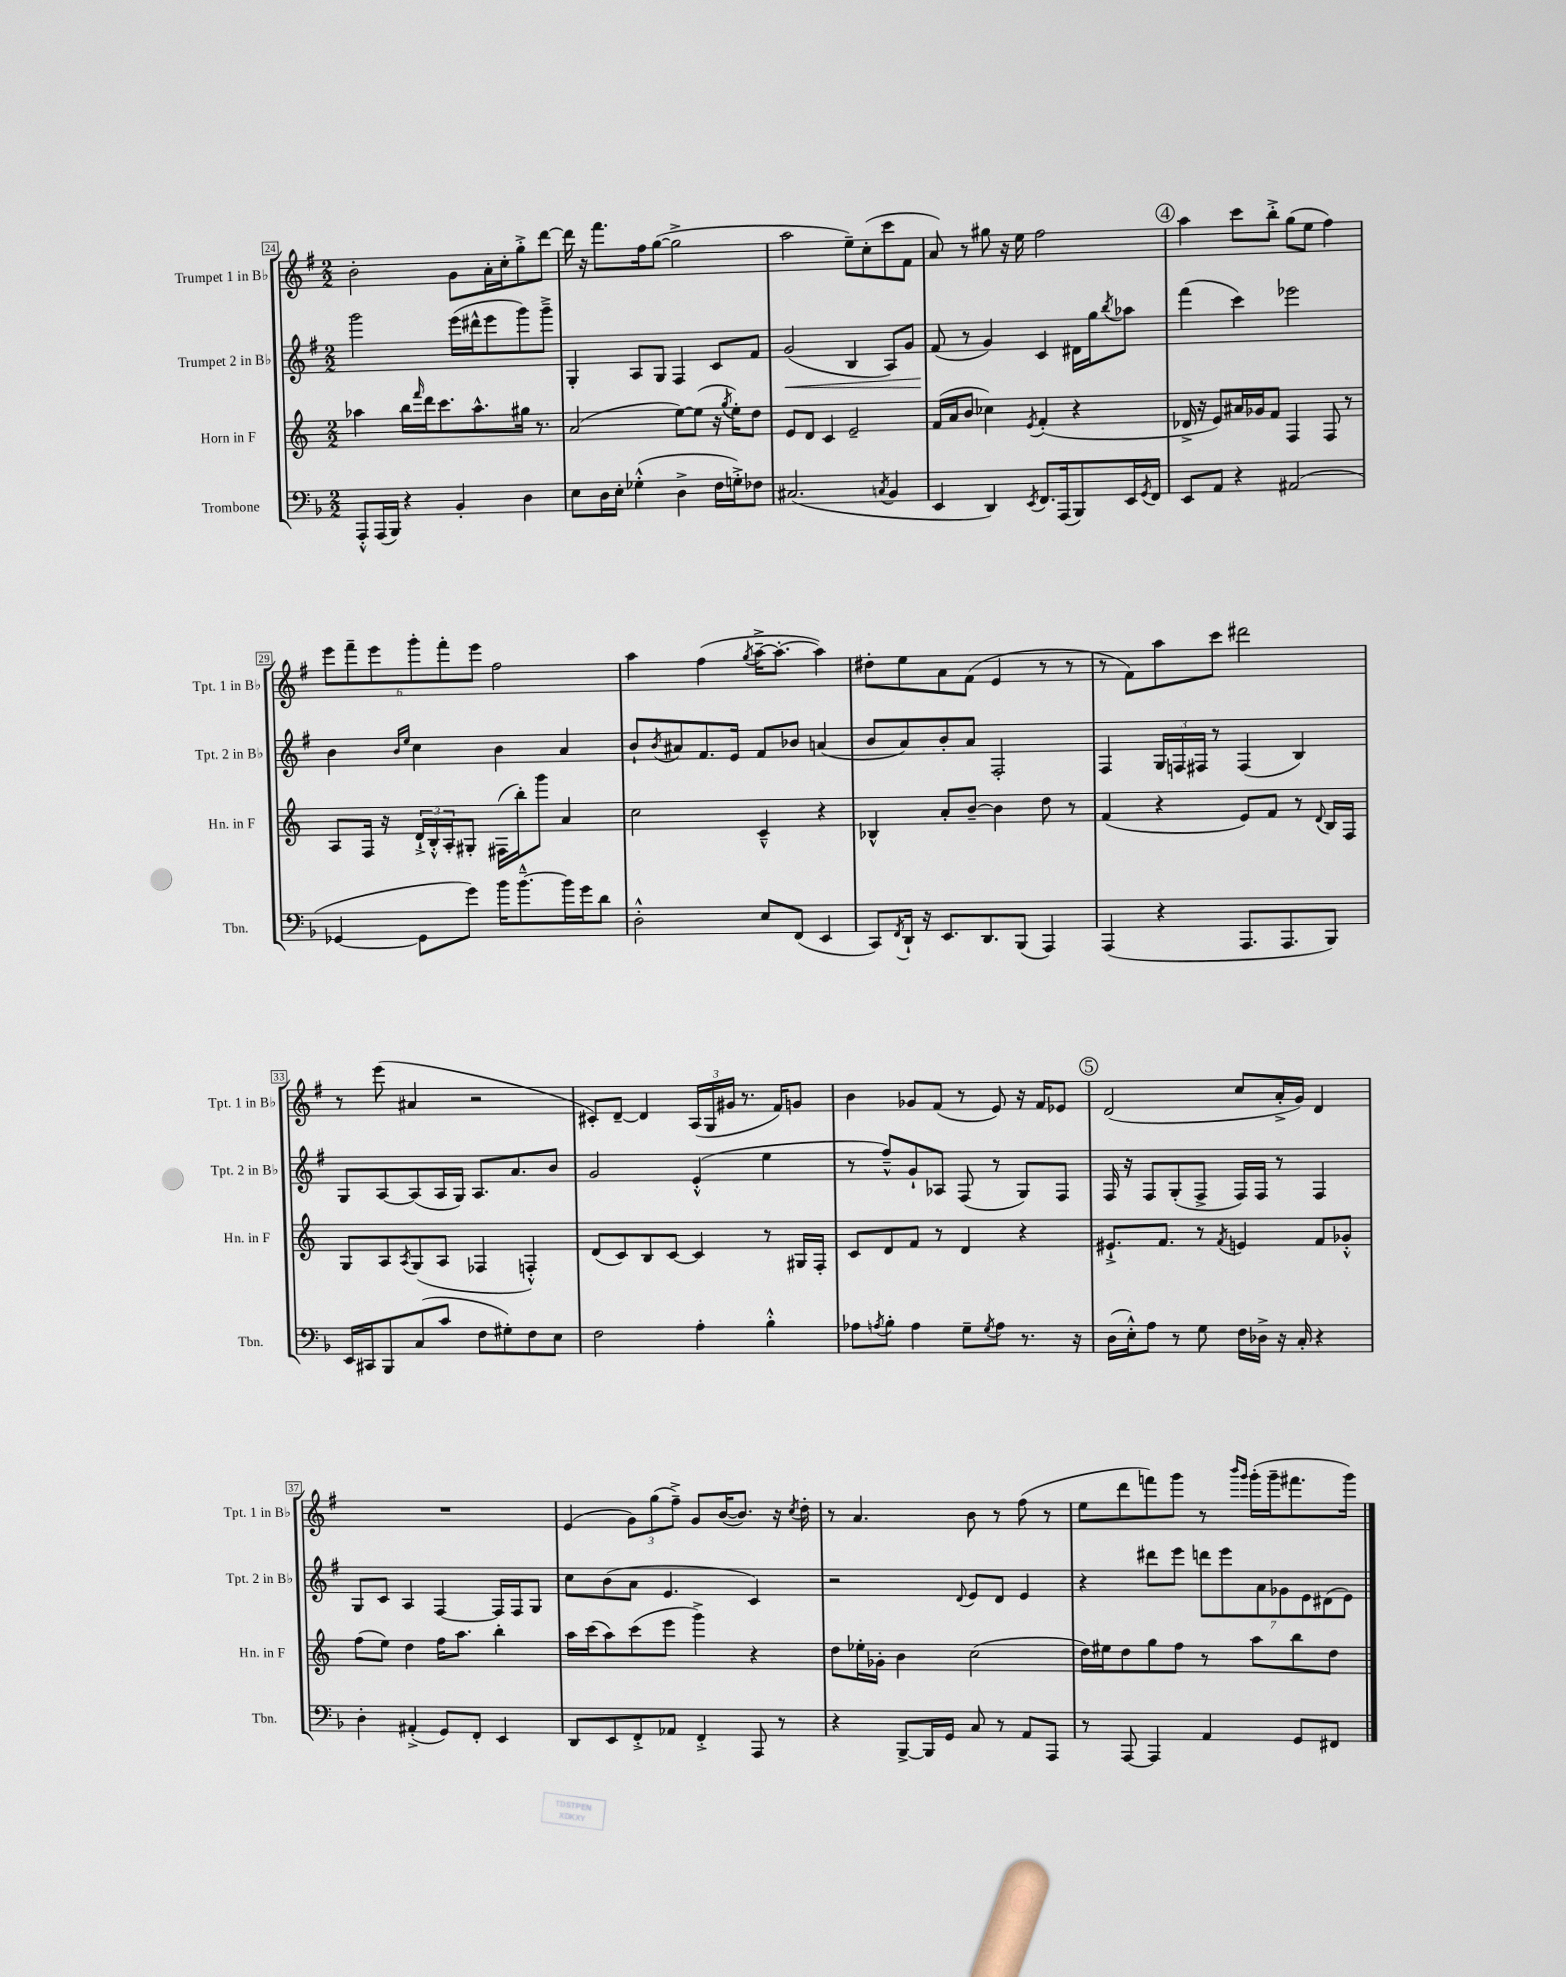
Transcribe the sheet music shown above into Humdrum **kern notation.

**kern	**kern	**kern	**dynam	**kern
*part4	*part3	*part2	*part2	*part1
*staff4	*staff3	*staff2	*staff2	*staff1
*I"Trombone	*I"Horn in F	*I"Trumpet 2 in B♭	*	*I"Trumpet 1 in B♭
*I'Tbn.	*I'Hn. in F	*I'Tpt. 2 in B♭	*	*I'Tpt. 1 in B♭
*clefF4	*clefG2	*clefG2	*	*clefG2
*k[b-]	*k[]	*k[f#]	*	*k[f#]
*M2/2	*M2/2	*M2/2	*	*M2/2
=24	=24	=24	=24	=24
8AAA'^^/L	4aa-X\	2ggg\	.	2b'\
(16AAA/L	.	.	.	.
16BBB-/JJ)	.	.	.	.
4r	16bb\LL	.	.	.
.	16qqfff/	.	.	.
.	16ddd\J	.	.	.
.	8.ccc\	.	.	.
4BB-'/	.	(16eee\LL	.	8g\L
.	8.aa-^^\	16ddd#X^^\J	.	.
.	.	8eee\	.	16a'\L
.	.	.	.	16cc'\J
4D\	16gg#X\Jk	8ggg\)	.	8gg'^\
.	8.r	.	.	.
.	.	8ggg~^\J	.	[8ddd\J
=25	=25	=25	=25	=25
8E\L	(2a/	4G'/	.	16ddd\]
.	.	.	.	16r
16D\L	.	.	.	8.fff#\L
16E'\JJ	.	.	.	.
(4G-X'^^\	.	8A/L	.	.
.	.	.	.	16ff#\k
.	.	8G/J	.	([8gg\J
4D^\	[8ee\L)	4F#/	.	2gg^\]
.	(8ee\J]	.	.	.
16F\LL	16r	8c/L	.	.
.	8qgg/	.	.	.
16Gn'^\J)	16ee'\KL)	.	.	.
8F-X\J	8dd\J	8f#/J	.	.
=26	=26	=26	=26	=26
!	!	!	!LO:HP:b	!
(2.C#X/	8e/L	(2g/	<	2aa\
.	8d/J	.	.	.
.	4c/	.	.	.
.	2e~/	4B/	.	8ee~\L)
.	.	.	.	(8cc'\
8qCn/	.	.	.	.
4BB-/	.	8A/L)	.	8ccc\
.	.	8g/J	.	8f#\J
=27	=27	=27	=27	=27
4EE/	(16f/LL	(8f#/	.	8a/)
.	16a/J	.	.	.
.	8b/J	8r	[	8r
4DD/)	4cc-X\)	4g/)	.	8gg#X\
.	.	.	.	16r
.	.	.	.	16ee\
8qEE/	8qe/	.	.	.
8.FF/L	(4f'/	4c/	.	2ff#\
(16AAA/k	.	.	.	.
8BBB-/)	4r	16d#X\LL	.	.
.	.	16gg\J	.	.
.	.	8qbb/	.	.
16EE/L	.	8aa-X\J	.	.
8qGG/	.	.	.	.
16FF/JJ	.	.	.	.
!!LO:REH:place=s1:t=4
=28	=28	=28	=28	=28
8EE/L	16d-X^/	(4fff#\	.	4aa\
.	16r	.	.	.
8AA/J	8e/L)	.	.	.
4r	16a#X/L	4ccc\)	.	8ccc\L
.	16g-X/J	.	.	.
.	8f/J	.	.	8bb'^\J
(2AA#X/	4F/	2eee-X\	.	(8gg\L
.	.	.	.	8ee\J
.	8F/	.	.	4ff#\)
.	8r	.	.	.
!!LO:LB:g=z
=29	=29	=29	=29	=29
[4GG-X/	8A/L	4b\	.	12eee\L
.	.	.	.	12fff#~\
.	16F/Jk	.	.	.
.	.	.	.	12eee\
.	16r	.	.	.
.	.	16qqb/LL	.	.
.	.	16qqee/JJ	.	.
8GG-\L]	24d`^/LL	4cc\	.	12ggg'\
.	24B'^^/	.	.	.
.	24A'/J	.	.	12fff#'\
8g\J)	8G#X'/J	.	.	.
.	.	.	.	12eee\J
16b-\KL	(16F#X\LL	4b\	.	2ff#\
[8.b-~^^\	16bb'\J)	.	.	.
.	8ggg\J	.	.	.
16b-\L]	4a/	4a/	.	.
16g\J	.	.	.	.
8d\J	.	.	.	.
=30	=30	=30	=30	=30
2D'^^\	2cc\	8b`/L	.	4aa\
.	.	8qb/	.	.
.	.	8a#X/	.	.
.	.	8.f#/	.	(4ff#\
.	.	16e/Jk	.	.
.	.	.	.	8qgg/
8E/L	4c~^^/	8f#/L	.	[16aa~^\KL
.	.	.	.	8.aa'\J_
(8FF/J	.	8b-X/J	.	.
4EE/	4r	(4an/	.	4aa\])
=31	=31	=31	=31	=31
8CC/L)	4B-X^^/	8b/L	.	8dd#X'\L
8qFF/	.	.	.	.
16DD`/Jk	.	8a/)	.	8ee\
16r	.	.	.	.
8.EE/L	8a'/L	8b'/	.	8a\
.	[8b~/J	8a/J	.	(8f#\J
8.DD/	.	.	.	.
.	4b\]	2F#'/	.	4e/
(8BBB-/J	.	.	.	.
4AAA/)	8dd\	.	.	8r
.	8r	.	.	8r
=32	=32	=32	=32	=32
(4AAA/	(4f/	4F#/	.	8r
.	.	.	.	8f#\L)
4r	4r	24G/LL	.	8aa\
.	.	24Fn/	.	.
.	.	24F#X/JJ	.	.
.	.	8r	.	8ccc\J
8.AAA/L	8e/L)	(4F#/	.	2ddd#X\
.	8f/J	.	.	.
8.AAA/	.	.	.	.
.	8r	4B/)	.	.
.	8qqd/	.	.	.
8BBB-/J)	16B/LL	.	.	.
.	16F/JJ	.	.	.
!!LO:LB:g=z
=33	=33	=33	=33	=33
16EE/LL	8G/L	8G/L	.	8r
16CC#X/J	.	.	.	.
8BBB-/	8A/	[8A/	.	(8eee\
.	8qA/	.	.	.
(8C/	(8G/	(8A/]	.	4a#X/
8c/J	8A/J	16A/L	.	.
.	.	16G/JJ)	.	.
8F\L	4F-X/	8.A/L	.	2r
8G#X'\)	.	.	.	.
.	.	8.a/	.	.
8F\	4Fn'^^/)	.	.	.
8E\J	.	8b/J	.	.
=34	=34	=34	=34	=34
2F\	(8d/L	2g/	.	8c#X'/L)
.	8c/)	.	.	[8d~/J
.	8B/	.	.	4d/]
.	[8c/J	.	.	.
4A'\	4c/]	(4e'^^/	.	(24A/LL
.	.	.	.	24G/
.	.	.	.	24g#X/JJ
.	.	.	.	8.r
4B-'^^\	8r	4ee\	.	.
.	.	.	.	16f#/KL)
.	16G#X/LL	.	.	8gn/J
.	16F'/JJ	.	.	.
=35	=35	=35	=35	=35
8A-X\L	8c/L	8r	.	4b\
8qAn/	.	.	.	.
8B-'\J	8d/	8ff#~^^/L)	.	.
4A\	8f/J	8g`/	.	8g-X/L
.	8r	8A-X/J	.	(8f#/J
8G~\L	4d/	(8F#/	.	8r
8qG/	.	.	.	.
8A\J	.	8r	.	8e/)
8.r	4r	8G/L)	.	16r
.	.	.	.	16f#/KL
.	.	8F#/J	.	8e-X/J
16r	.	.	.	.
!!LO:REH:place=s1:t=5
=36	=36	=36	=36	=36
(16D\LL	8.e#X`^/L	16F#/	.	(2d/
16E'^^\J)	.	16r	.	.
8A\J	.	8F#/L	.	.
.	8.f/J	.	.	.
8r	.	(8G'/	.	.
8G\	8r	8F#^/J	.	.
.	8qf/	.	.	.
16F\LL	4en/	16F#/LL)	.	8cc/L
16D-X^\JJ	.	16F#/JJ	.	.
16r	.	8r	.	16a'^/L
16C'/	.	.	.	16g/JJ)
4r	8f/L	4F#/	.	4d/
.	8g-X'^^/J	.	.	.
!!LO:LB:g=z
=37	=37	=37	=37	=37
4D'\	(8ff\L	8G/L	.	1r
.	8ee\J)	8c/J	.	.
(4AA#X'^/	4dd\	4A/	.	.
8GG/L)	16ff\KL	[4F#/	.	.
.	8.aa\J	.	.	.
8FF'/J	.	.	.	.
4EE/	4bb'\	16F#/LL]	.	.
.	.	16F#/J	.	.
.	.	8G/J	.	.
=38	=38	=38	=38	=38
8DD/L	16aa\LL	8cc\L	.	(4e/
.	(16ccc\J	.	.	.
8EE/	8aa\)	(8b\	.	.
8FF'^/	(8ccc\	8a\J	.	12g\L)
.	.	.	.	(12gg\
8AA-X/J	8eee\J	4.e/	.	.
.	.	.	.	12ff#~^\J)
4FF'^/	4ggg^\)	.	.	8g/L
.	.	.	.	([16b/K
.	.	.	.	8.b/J])
8AAA/	4r	4c/)	.	.
8r	.	.	.	16r
.	.	.	.	8qcc/
.	.	.	.	16dd'\
=39	=39	=39	=39	=39
4r	8dd\L	2r	.	8r
.	16ee-X'\L	.	.	4.a/
.	16g-X'\JJ	.	.	.
[8BBB-^/L	4b\	.	.	.
16BBB-/L]	.	.	.	.
16GG/JJ	.	.	.	.
.	.	8qqd/	.	.
8C/	(2cc\	8e/L	.	8b\
8r	.	8d/J	.	8r
8AA/L	.	4e/	.	(8ff#\
8AAA/J	.	.	.	8r
=40	=40	=40	=40	=40
8r	16dd\LL)	4r	.	8ee\L
.	16ee#X\J	.	.	.
[8AAA/	8dd\	.	.	8ddd\
4AAA/]	8gg\	8ddd#X\L	.	8fffn\)
.	8ff\J	8eee\J	.	8ggg\J
4AA/	8r	14dddn\L	.	8r
.	.	14eee\	.	.
.	.	.	.	16qqbbb/LL
.	.	.	.	16qqggg/JJ
.	8aa\L	.	.	(16ggg'\LL
.	.	14a\	.	.
.	.	.	.	16ggg~\J
.	.	14g-X\	.	.
8GG/L	8bb\	.	.	8.fff#X\
.	.	14e\	.	.
.	.	(14d#X\	.	.
8FF#X/J	8dd\J	.	.	.
.	.	14e\J)	.	.
.	.	.	.	16ggg\Jk)
==	==	==	==	==
*-	*-	*-	*-	*-
